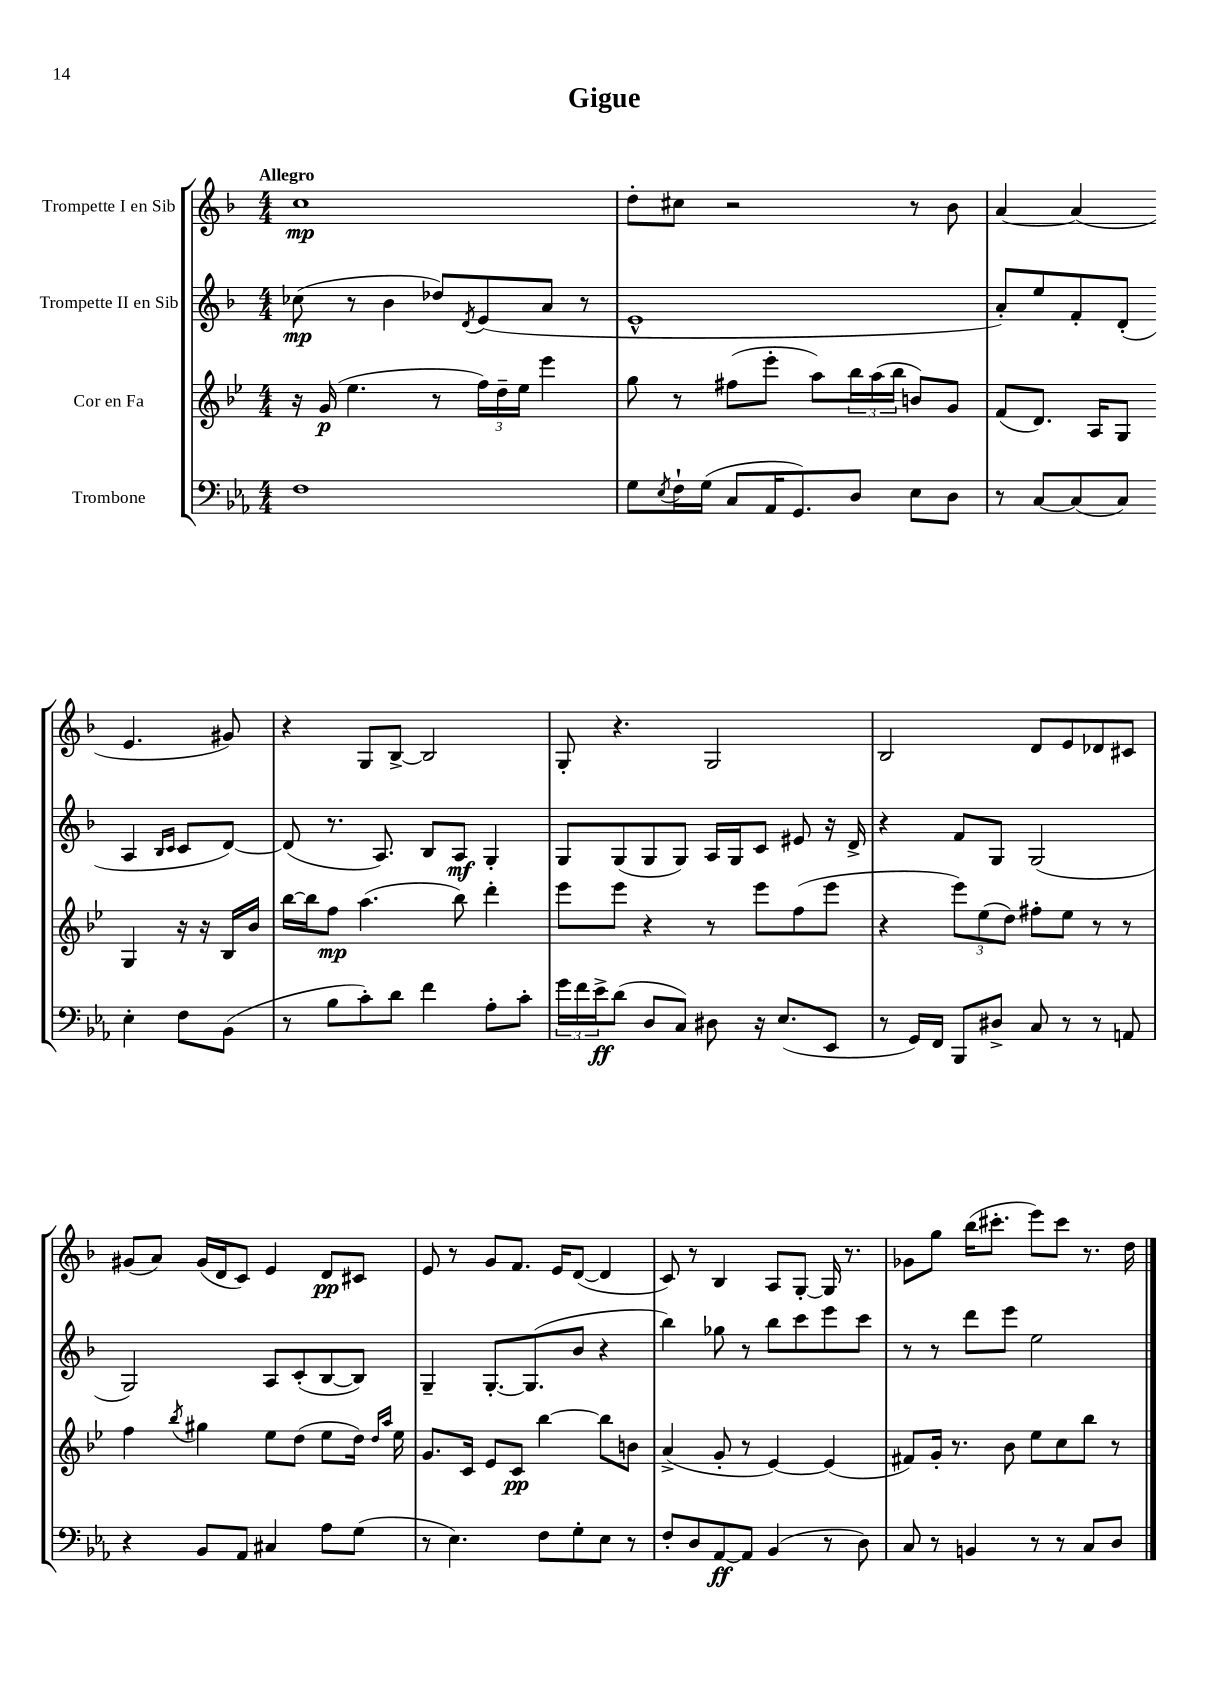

**kern	**dynam	**kern	**dynam	**kern	**dynam	**kern	**dynam
*part4	*part4	*part3	*part3	*part2	*part2	*part1	*part1
*staff4	*staff4	*staff3	*staff3	*staff2	*staff2	*staff1	*staff1
*I"Trombone	*	*I"Cor en Fa	*	*I"Trompette II en Sib	*	*I"Trompette I en Sib	*
*clefF4	*	*clefG2	*	*clefG2	*	*clefG2	*
*k[b-e-a-]	*	*k[b-e-]	*	*k[b-]	*	*k[b-]	*
*M4/4	*	*M4/4	*	*M4/4	*	*M4/4	*
=1	=1	=1	=1	=1	=1	=1	=1
!	!	!	!	!	!	!LO:TX:a:B:t=Allegro	!
1F	.	16r	.	(8cc-X\	mp	1cc	mp
.	.	(16g/	p	.	.	.	.
.	.	4.ee-\	.	8r	.	.	.
.	.	.	.	4b-\	.	.	.
.	.	8r	.	8dd-X/L)	.	.	.
.	.	.	.	8qd/	.	.	.
.	.	24ff\LL)	.	(8e/	.	.	.
.	.	24dd~\	.	.	.	.	.
.	.	24ee-\JJ	.	.	.	.	.
.	.	4eee-\	.	8a/J	.	.	.
.	.	.	.	8r	.	.	.
=2	=2	=2	=2	=2	=2	=2	=2
8G\L	.	8gg\	.	1e^^	.	8dd'\L	.
8qE-/	.	.	.	.	.	.	.
16F`\L	.	8r	.	.	.	8cc#X\J	.
(16G\JJ	.	.	.	.	.	.	.
8C/L	.	(8ff#X\L	.	.	.	2r	.
16AA-/K	.	8eee-'\J	.	.	.	.	.
8.GG/)	.	.	.	.	.	.	.
.	.	8aa\L)	.	.	.	.	.
8D/J	.	24bb-\L	.	.	.	.	.
.	.	(24aa\	.	.	.	.	.
.	.	24bb-\JJ	.	.	.	.	.
8E-\L	.	8bn/L)	.	.	.	8r	.
8D\J	.	8g/J	.	.	.	8b-\	.
=3	=3	=3	=3	=3	=3	=3	=3
8r	.	(8f/L	.	8a'/L)	.	[4a/	.
[8C/L	.	8.d/J)	.	8ee/	.	.	.
(8C/]	.	.	.	8f'/	.	(4a/]	.
.	.	16A/KL	.	.	.	.	.
8C/J)	.	8G/J	.	(8d'/J	.	.	.
4E-'\	.	4G/	.	4A/	.	4.e/	.
.	.	.	.	16qqB-/LL	.	.	.
.	.	.	.	16qqc/JJ	.	.	.
8F\L	.	16r	.	8c/L	.	.	.
.	.	16r	.	.	.	.	.
(8BB-\J	.	16B-/LL	.	[8d/J)	.	8g#X/)	.
.	.	16b-/JJ	.	.	.	.	.
!!LO:LB:g=z
=4	=4	=4	=4	=4	=4	=4	=4
8r	.	[16bb-\LL	.	(8d/]	.	4r	.
.	.	16bb-\J]	.	.	.	.	.
8B-\L	.	8ff\J	mp	8.r	.	.	.
8c'\)	.	(4.aa\	.	.	.	8G/L	.
.	.	.	.	8.A/)	.	.	.
8d\J	.	.	.	.	.	[8B-^/J	.
4f\	.	.	.	8B-/L	.	2B-/]	.
.	.	8bb-\)	.	8A/J	mf	.	.
8A-'\L	.	4ddd'\	.	4G'/	.	.	.
8c'\J	.	.	.	.	.	.	.
=5	=5	=5	=5	=5	=5	=5	=5
24g\LL	.	8eee-\L	.	8G/L	.	8G'/	.
24f\	.	.	.	.	.	.	.
24e-^\J	ff	.	.	.	.	.	.
(8d\J	.	8eee-\J	.	(8G/	.	4.r	.
8D/L	.	4r	.	8G/	.	.	.
8C/J)	.	.	.	8G/J)	.	.	.
8D#X\	.	8r	.	16A/LL	.	2G/	.
.	.	.	.	16G/J	.	.	.
16r	.	8eee-\L	.	8c/J	.	.	.
(8.E-/L	.	.	.	.	.	.	.
.	.	(8ff\	.	8e#X/	.	.	.
8EE-/J	.	8eee-\J	.	16r	.	.	.
.	.	.	.	16d^/	.	.	.
=6	=6	=6	=6	=6	=6	=6	=6
8r	.	4r	.	4r	.	2B-/	.
16GG/LL)	.	.	.	.	.	.	.
16FF/JJ	.	.	.	.	.	.	.
8BBB-/L	.	12eee-\L)	.	8f/L	.	.	.
.	.	(12ee-\	.	.	.	.	.
8D#X^/J	.	.	.	8G/J	.	.	.
.	.	12dd\J)	.	.	.	.	.
8C/	.	8ff#X'\L	.	(2G/	.	8d/L	.
8r	.	8ee-\J	.	.	.	8e/	.
8r	.	8r	.	.	.	8d-X/	.
8AAn/	.	8r	.	.	.	8c#X/J	.
!!LO:LB:g=z
=7	=7	=7	=7	=7	=7	=7	=7
4r	.	4ff\	.	2G/)	.	(8g#X/L	.
.	.	.	.	.	.	8a/J)	.
.	.	8qbb-/	.	.	.	.	.
8BB-/L	.	4gg#X\	.	.	.	(16g#/LL	.
.	.	.	.	.	.	16d/J	.
8AA-/J	.	.	.	.	.	8c/J)	.
4C#X/	.	8ee-\L	.	8A/L	.	4e/	.
.	.	(8dd\J	.	(8c'/	.	.	.
8A-\L	.	8ee-\L	.	[8B-/	.	8d/L	pp
(8G\J	.	16dd\Jk)	.	8B-/J])	.	8c#X/J	.
.	.	16qqdd/LL	.	.	.	.	.
.	.	16qqaa/JJ	.	.	.	.	.
.	.	16ee-\	.	.	.	.	.
=8	=8	=8	=8	=8	=8	=8	=8
8r	.	8.g/L	.	4G~/	.	8e/	.
4.E-\)	.	.	.	.	.	8r	.
.	.	16c/Jk	.	.	.	.	.
.	.	8e-/L	.	[8.G'/L	.	8g/L	.
.	.	8c/J	pp	.	.	8.f/J	.
.	.	.	.	(8.G/]	.	.	.
8F\L	.	[4bb-\	.	.	.	.	.
.	.	.	.	.	.	16e/KL	.
8G'\	.	.	.	8b-/J	.	([8d/J	.
8E-\J	.	8bb-\L]	.	4r	.	4d/]	.
8r	.	8bn\J	.	.	.	.	.
=9	=9	=9	=9	=9	=9	=9	=9
8F'/L	.	(4a^/	.	4bb-\)	.	8c/)	.
8D/	.	.	.	.	.	8r	.
[8AA-/	ff	8g'/	.	8gg-X\	.	4B-/	.
8AA-/J]	.	8r	.	8r	.	.	.
(4BB-/	.	[4e-/)	.	8bb-\L	.	8A/L	.
.	.	.	.	8ccc\	.	[8G'/J	.
8r	.	(4e-/]	.	8eee\	.	16G/]	.
.	.	.	.	.	.	8.r	.
8D\)	.	.	.	8ccc\J	.	.	.
=10	=10	=10	=10	=10	=10	=10	=10
8C/	.	8f#X/L)	.	8r	.	8g-X\L	.
8r	.	16g'/Jk	.	8r	.	8gg\J	.
.	.	8.r	.	.	.	.	.
4BBn/	.	.	.	8ddd\L	.	(16bb-\KL	.
.	.	.	.	.	.	8.ccc#X'\J	.
.	.	8b-\	.	8eee\J	.	.	.
8r	.	8ee-\L	.	2ee\	.	8eee\L)	.
8r	.	8cc\	.	.	.	8ccc#\J	.
8C/L	.	8bb-\J	.	.	.	8.r	.
8D/J	.	8r	.	.	.	.	.
.	.	.	.	.	.	16dd\	.
==	==	==	==	==	==	==	==
*-	*-	*-	*-	*-	*-	*-	*-
